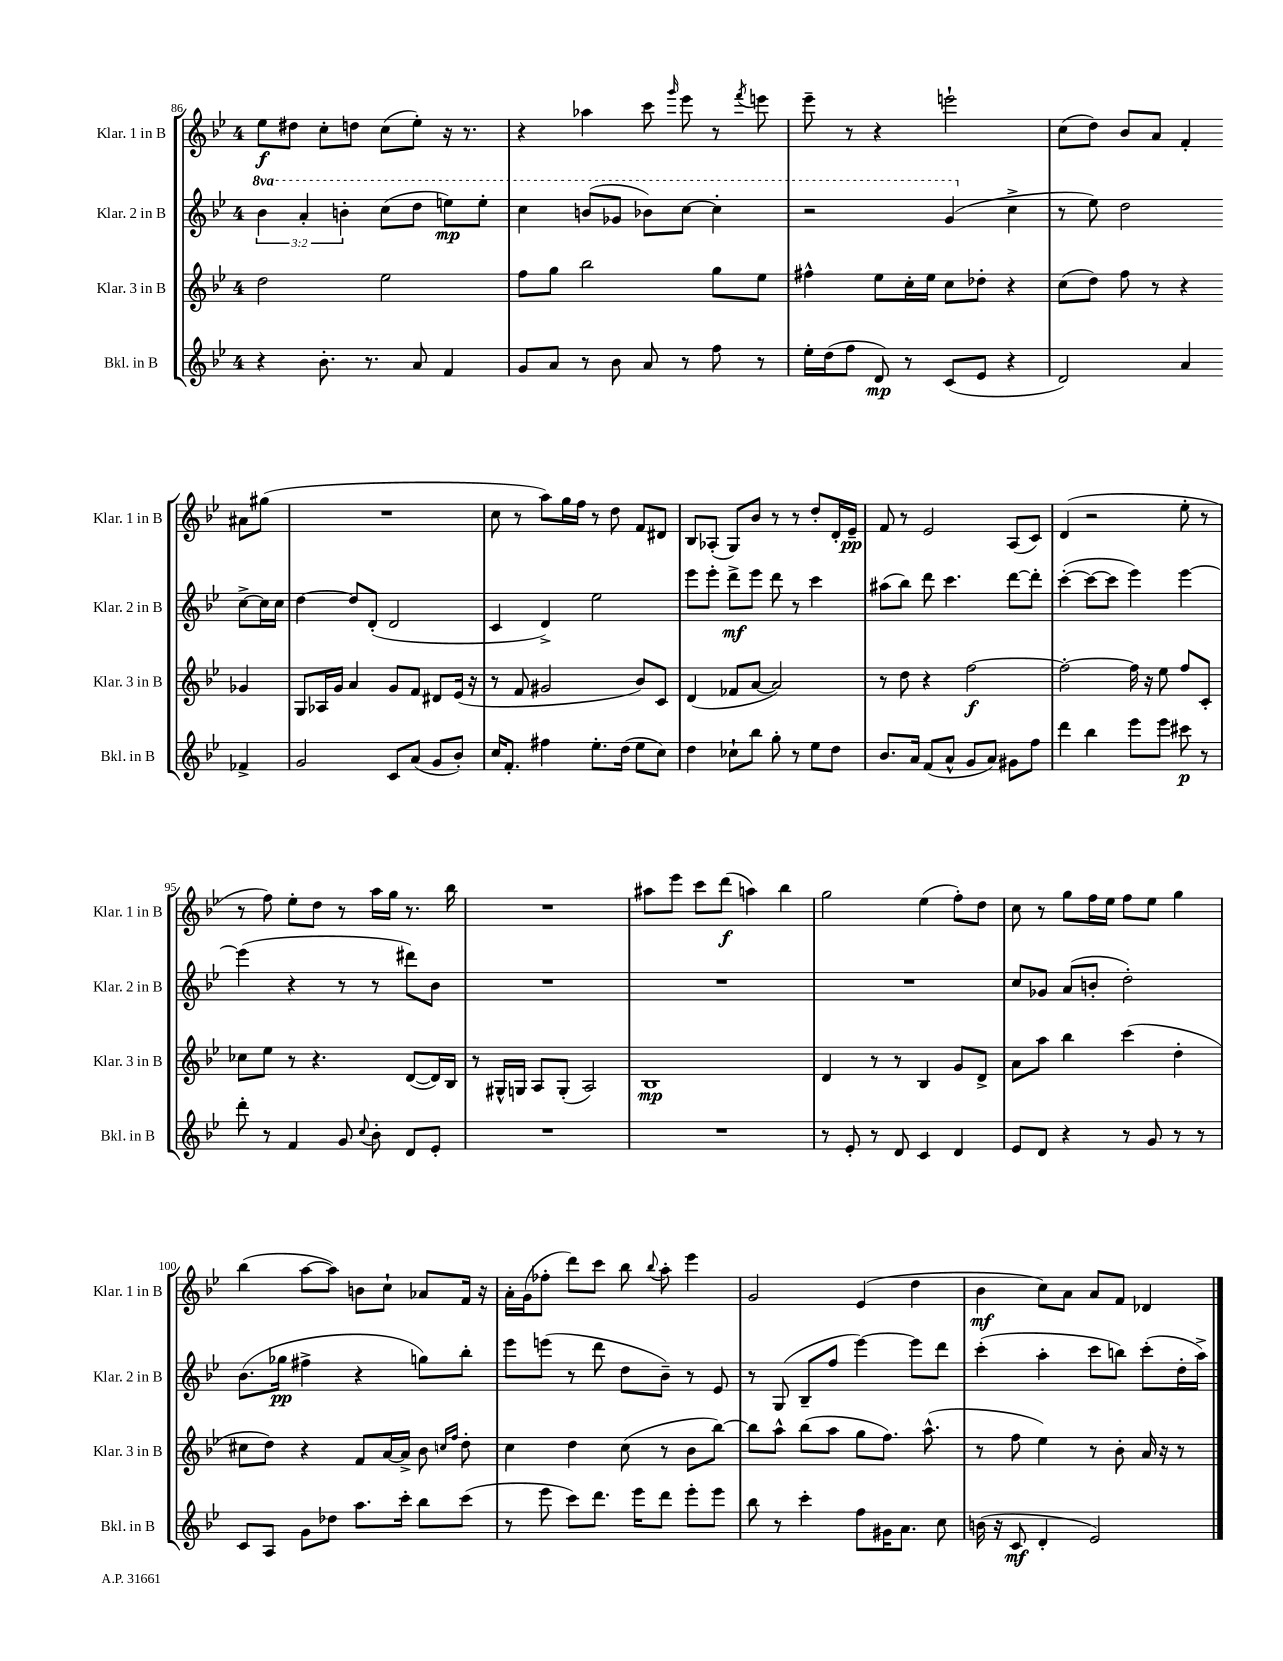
<<
\new StaffGroup <<
\new Staff = "s0" \with { instrumentName = "Klar. 1 in B" shortInstrumentName = "Klar. 1 in B" } {
    \clef treble \key bes \major \once \override Staff.TimeSignature.style = #'single-digit \time 4/4
    \autoBeamOff ees''8[\f dis''8] c''8[-. d''8] c''8[( ees''8]-.) r16 r8. |
    r4 aes''4 c'''8 \grace { g'''16 } ees'''8 r8 \acciaccatura { f'''8 } e'''8 |
    ees'''8-- r8 r4 e'''2-! |
    c''8[( d''8]) bes'8[ a'8] f'4-. ais'8[ gis''8]( |
    R1 |
    c''8 r8 a''8[) g''16 f''16] r8 d''8 f'8[ dis'8] |
    bes8[ aes8]-.( g8[) bes'8] r8 r8 d''8[-. d'16-. ees'16]--\pp |
    f'8 r8 ees'2 a8[( c'8]) |
    d'4( r2 ees''8-. r8 |
    r8 f''8) ees''8[-. d''8] r8 a''16[ g''16] r8. bes''16 |
    R1 |
    ais''8[ ees'''8] c'''8[ d'''8]\f( a''4) bes''4 |
    g''2 ees''4( f''8[-.) d''8] |
    c''8 r8 g''8[ f''16 ees''16] f''8[ ees''8] g''4 |
    bes''4( a''8[~ a''8]) b'8[ c''8]-! aes'8[ f'16] r16 |
    a'16[-. g'16( fes''8]-. d'''8[) c'''8] bes''8 \appoggiatura { bes''8 } a''8-. ees'''4 |
    g'2 ees'4( d''4 |
    bes'4\mf c''8[) a'8] a'8[ f'8] des'4 \bar "|." |
}
\new Staff = "s1" \with { instrumentName = "Klar. 2 in B" shortInstrumentName = "Klar. 2 in B" } {
    \clef treble \key bes \major \once \override Staff.TimeSignature.style = #'single-digit \time 4/4 \override Staff.TupletNumber.text = #tuplet-number::calc-fraction-text \set Staff.ottavationMarkups = #ottavation-simple-ordinals
    \autoBeamOff \tuplet 3/2 { \ottava #1 bes''4 a''4-. b''4-. } c'''8[( d'''8] e'''8[\mp) e'''8]-. |
    c'''4 b''8[( ges''8] bes''8[) c'''8]~ c'''4-. |
    r2 g''4( \ottava #0 c''4-> |
    r8 ees''8) d''2 c''8[~-> c''16 c''16] |
    d''4~ d''8[ d'8]-.( d'2 |
    c'4 d'4->) ees''2 |
    ees'''8[ ees'''8]-. d'''8[->\mf ees'''8] d'''8 r8 c'''4 |
    ais''8[( bes''8]) d'''8 c'''4. d'''8[~ d'''8]-. |
    c'''4~-.( c'''8[~ c'''8] ees'''4) ees'''4~ |
    ees'''4( r4 r8 r8 dis'''8[) bes'8] |
    R1 |
    R1 |
    R1 |
    c''8[ ges'8] a'8[( b'8]-. d''2-.) |
    bes'8.[( ges''16]\pp fis''4-> r4 g''8[) bes''8]-. |
    ees'''8[ e'''8]( r8 d'''8 d''8[ bes'8]--) r8 ees'8 |
    r8 g8( bes8[-- f''8] ees'''4~) ees'''8[ d'''8] |
    c'''4-.( a''4-. c'''8[ b''8]) c'''8[-.( d''16-. a''16]->) \bar "|." |
}
\new Staff = "s2" \with { instrumentName = "Klar. 3 in B" shortInstrumentName = "Klar. 3 in B" } {
    \clef treble \key bes \major \once \override Staff.TimeSignature.style = #'single-digit \time 4/4
    \autoBeamOff d''2 ees''2 |
    f''8[ g''8] bes''2 g''8[ ees''8] |
    fis''4-^ ees''8[ c''16-. ees''16] c''8[ des''8]-. r4 |
    c''8[( d''8]) f''8 r8 r4 ges'4 |
    g8[ aes16 g'16] a'4 g'8[ f'8] dis'8[ ees'16]( r16 |
    r8 f'8 gis'2 bes'8[) c'8] |
    d'4( fes'8[ a'8]~ a'2) |
    r8 d''8 r4 f''2~\f |
    f''2~-. f''16 r16 ees''8 f''8[ c'8]-. |
    ces''8[ ees''8] r8 r4. d'8[~( d'16) bes16] |
    r8 gis16[-^ g16] a8[ g8]-.( a2) |
    bes1\mp |
    d'4 r8 r8 bes4 g'8[ d'8]-> |
    a'8[ a''8] bes''4 c'''4( d''4-. |
    cis''8[ d''8]) r4 f'8[ a'16~ a'16]-> bes'8 \grace { c''16[ f''16] } d''8-. |
    c''4 d''4 c''8( r8 bes'8[ bes''8]~) |
    bes''8[ a''8]-^ bes''8[( a''8] g''8[ f''8.]) a''8.-^( |
    r8 f''8 ees''4) r8 bes'8-. a'16 r16 r8 \bar "|." |
}
\new Staff = "s3" \with { instrumentName = "Bkl. in B" shortInstrumentName = "Bkl. in B" } {
    \clef treble \key bes \major \once \override Staff.TimeSignature.style = #'single-digit \time 4/4
    \autoBeamOff r4 bes'8.-. r8. a'8 f'4 |
    g'8[ a'8] r8 bes'8 a'8 r8 f''8 r8 |
    ees''16[-. d''16( f''8] d'8\mp) r8 c'8[( ees'8] r4 |
    d'2) a'4 fes'4-> |
    g'2 c'8[ a'8]( g'8[ bes'8]-.) |
    c''16[ f'8.]-. fis''4 ees''8.[-. d''16]( ees''8[ c''8]) |
    d''4 ces''8[-! bes''8] g''8-. r8 ees''8[ d''8] |
    bes'8.[ a'16] f'8[( a'8]-^ g'8[ a'8]) gis'8[ f''8] |
    d'''4 bes''4 ees'''8[ ees'''8] cis'''8\p r8 |
    d'''8-. r8 f'4 g'8 \appoggiatura { c''8 } bes'8-. d'8[ ees'8]-. |
    R1 |
    R1 |
    r8 ees'8-. r8 d'8 c'4 d'4 |
    ees'8[ d'8] r4 r8 g'8 r8 r8 |
    c'8[ a8] g'8[ des''8] a''8.[ c'''16]-. bes''8[ c'''8]( |
    r8 ees'''8 c'''8[) d'''8.] ees'''16[ d'''8] ees'''8[-. ees'''8] |
    bes''8 r8 c'''4-. f''8[ gis'16 a'8.] c''8 |
    b'16( r16 c'8\mf d'4-. ees'2) \bar "|." |
}
>>
>>
\layout { \context { \Score currentBarNumber = #86 } }
